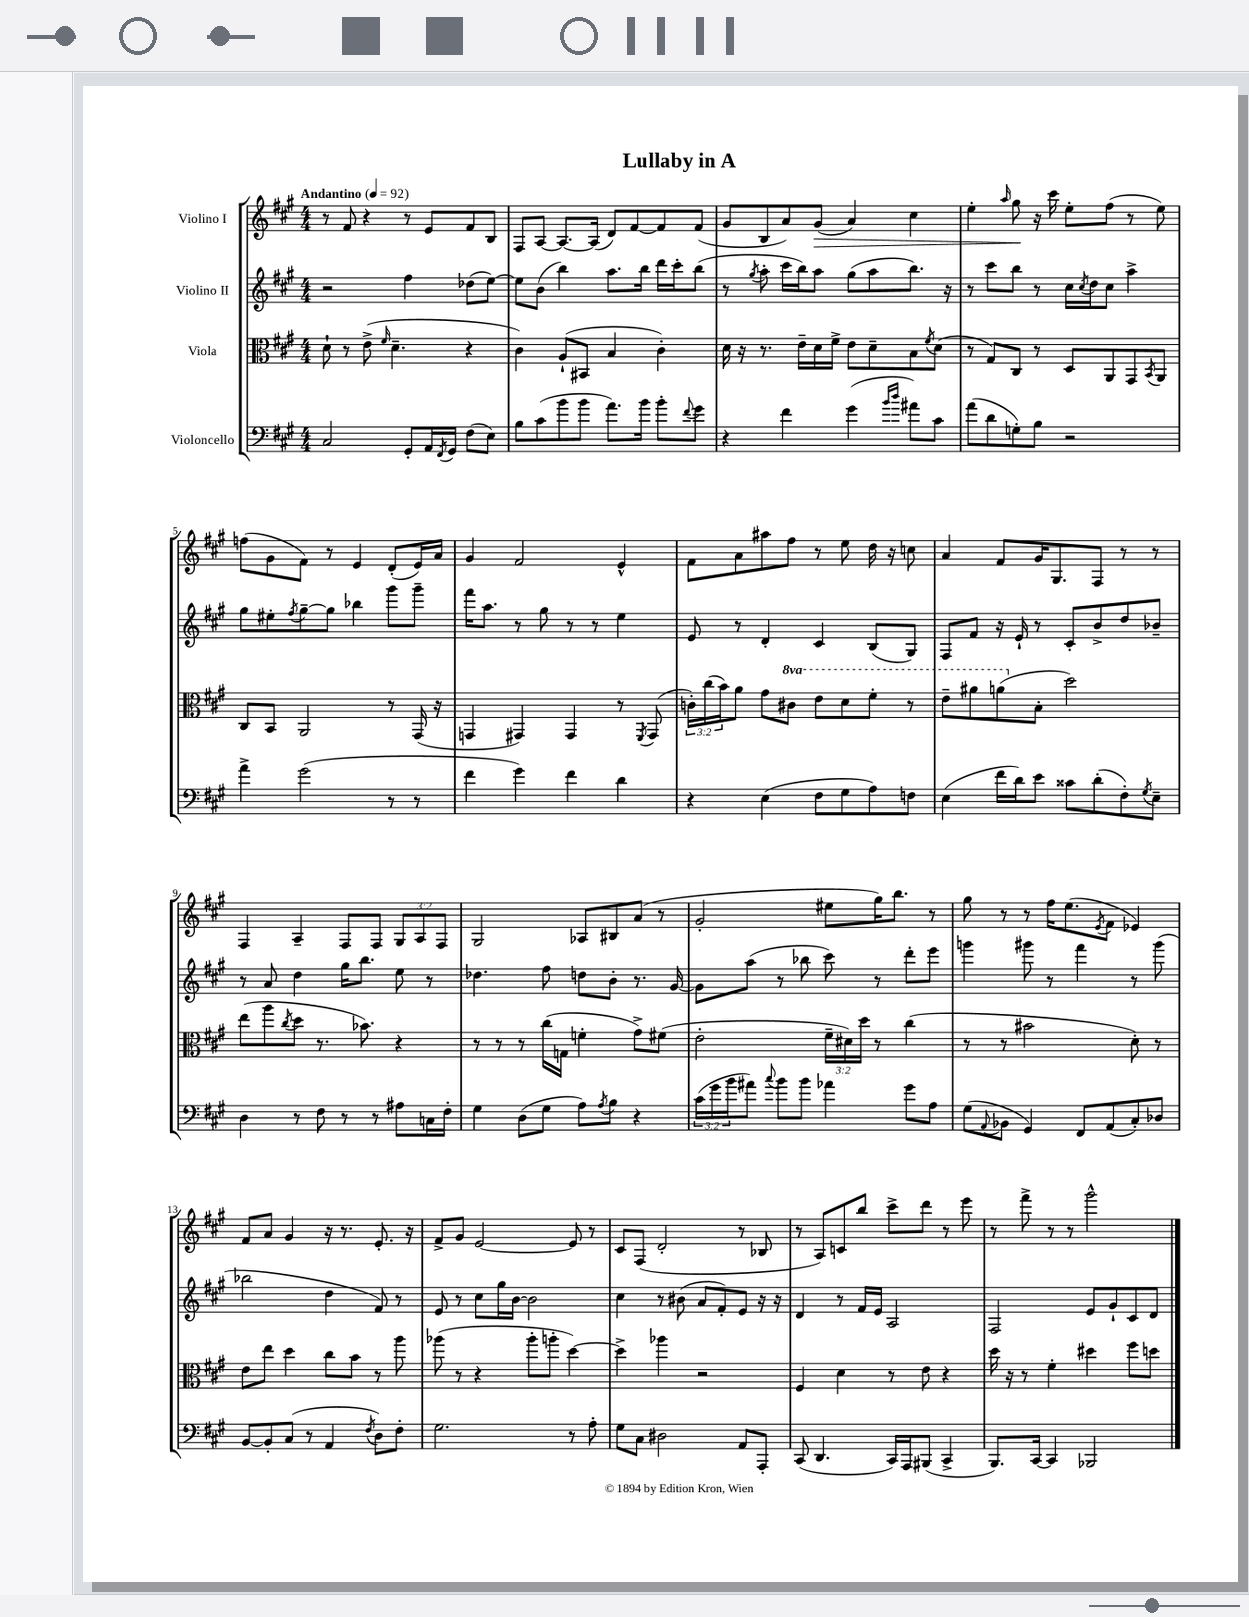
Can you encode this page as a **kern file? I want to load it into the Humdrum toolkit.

**kern	**kern	**kern	**kern	**dynam
*part4	*part3	*part2	*part1	*part1
*staff4	*staff3	*staff2	*staff1	*staff1
*I"Violoncello	*I"Viola	*I"Violino II	*I"Violino I	*
*clefF4	*clefC3	*clefG2	*clefG2	*
*k[f#c#g#]	*k[f#c#g#]	*k[f#c#g#]	*k[f#c#g#]	*
*M4/4	*M4/4	*M4/4	*M4/4	*
*MM92	*MM92	*MM92	*MM92	*
=1	=1	=1	=1	=1
!	!	!	!LO:TX:a:B:t=Andantino	!
2C#/	8d`\	2r	8r	.
.	8r	.	8f#/	.
.	(8e^\	.	4r	.
.	16qqf#/	.	.	.
.	4.d~\	.	.	.
8GG#'/L	.	4ff#\	8r	.
16AA/L	.	.	8e/L	.
8qFF#/	.	.	.	.
16GG#/JJ	.	.	.	.
(8F#\L	4r	(8dd-X\L	8f#/	.
8E\J)	.	[8ee\J)	8B/J	.
=2	=2	=2	=2	=2
8B\L	4c#\)	8ee\L]	8F#/L	.
(8c#\	.	(8b\J	[8A/J	.
8b\	(8A`/L	4bb\)	8.A/L_	.
8b\J	8BB#X/J	.	.	.
.	.	.	(16A/Jk]	.
8.a\L)	4B/	8.aa\L	8d/L)	.
.	.	.	[8f#/	.
16b\Jk	.	16bb\Jk	.	.
8b'\L	4c#'\)	16ddd\LL	8f#/]	.
.	.	16ccc#'\J	.	.
8qqf#/	.	.	.	.
8g#\J	.	(8bb\J	(8f#/J	.
=3	=3	=3	=3	=3
4r	16d\	8r	8g#/L	.
.	16r	.	.	.
.	.	8qgg#/	.	.
.	8.r	8aa'\	8B/	.
4f#\	.	16ccc#\LL	8a/)	.
.	16e~\LL	16bb\J)	.	.
!	!	!	!	!LO:HP:b
.	16d\	8aa\J	(8g#/J	>
.	16f#^\JJ	.	.	.
(4g#\	8e\L	(8gg#\L	4a/)	.
.	8d~\	8aa\	.	.
16qqb/LL	.	.	.	.
16qqdd/JJ	.	.	.	.
8a#X\L)	8B\	8.bb\J)	4cc#\	.
.	8qf#/	.	.	.
8c#\J	(8d\J	.	.	.
.	.	16r	.	.
=4	=4	=4	=4	=4
(8a\L	8r	8r	4ee'\	.
8d\	8G#/L)	8ccc#\L	.	.
.	.	.	16qqaa/	.
8Gn'\)	8C#/J	8bb\J	8gg#\	.
8B\J	8r	8r	16r	]
.	.	.	16ccc#\	.
2r	8D/L	16cc#\LL	8ee'\L	.
.	.	8qcc#/	.	.
.	.	16dd\J	.	.
.	8AA/	8cc#\J	(8ff#\J	.
.	8GG#/	4aa^\	8r	.
.	8qBB/	.	.	.
.	8AA/J	.	8ee\)	.
!!LO:LB:g=z
=5	=5	=5	=5	=5
4a^\	8C#/L	8gg#\L	(8ffn\L	.
.	8BB/J	8ee#X'\	8g#\	.
.	.	8qff#/	.	.
(2g#\	2AA/	[8gg#~\	8f#\J)	.
.	.	8gg#\J]	8r	.
.	.	4bb-X\	4e/	.
8r	8r	8ggg#\L	(8d'/L	.
8r	(16GG#/	8ggg#~\J	16e/L)	.
.	16r	.	16a/JJ	.
=6	=6	=6	=6	=6
4f#\	4GGn/	16fff#\KL	4g#/	.
.	.	8.aa\J	.	.
4g#\)	4GG#X/)	8r	2f#/	.
.	.	8gg#\	.	.
4f#\	4GG#/	8r	.	.
.	.	8r	.	.
4d\	8r	4ee\	4e^^/	.
.	8qFF#/	.	.	.
.	(8GG#/	.	.	.
=7	=7	=7	=7	=7
4r	24cn'\LL)	8e/	8f#\L	.
.	(24cc#\	.	.	.
.	24b\J)	.	.	.
.	8a\J	8r	8a\	.
(4E\	8g#\L	4d'/	8aa#X\	.
*	*8va	*	*	*
.	8cc#X\J	.	8ff#\J	.
8F#\L	8ee\L	4c#/	8r	.
8G#\	8dd\	.	8ee\	.
8A\)	8ff#'\J	(8B/L	16dd\	.
.	.	.	16r	.
8Fn\J	8r	8G#/J)	8ccn\	.
=8	=8	=8	=8	=8
(4E\	8ee~\L	8F#/L	4a/	.
.	8aa#X\	8f#/J	.	.
16f#\LL	(8aan\	16r	8f#/L	.
16d\J)	.	16e`/	.	.
*	*X8va	*	*	*
8e\J	8B'\J	8r	16g#/K	.
.	.	.	8.G#/	.
8c##X\L	2dd\)	8c#'/L	.	.
(8d'\	.	8b^/	8F#/J	.
8F#'\)	.	8dd/	8r	.
8qG#/	.	.	.	.
8E~\J	.	8b-X~/J	8r	.
!!LO:LB:g=z
=9	=9	=9	=9	=9
4D\	(8ee\L	8r	4F#/	.
.	8aa\	8a/	.	.
.	8qcc#/	.	.	.
8r	8dd\J	4dd\	4A~/	.
8F#\	8.r	.	.	.
8r	.	16gg#\KL	8F#/L	.
.	8.b-X\)	8.bb\J	.	.
8r	.	.	8F#/J	.
8A#X\L	4r	8ee\	12G#/L	.
.	.	.	12A/	.
16Cn\L	.	8r	.	.
.	.	.	12F#/J	.
16F#'\JJ	.	.	.	.
=10	=10	=10	=10	=10
4G#\	8r	4.dd-X\	2G#/	.
.	8r	.	.	.
(8D\L	8r	.	.	.
8G#\J	(16cc#\LL	8ff#\	.	.
.	16Gn\JJ	.	.	.
8A\L)	4fn'\	8ddn\L	8A-X/L	.
8qA/	.	.	.	.
8B\J	.	8b'\J	8B#X/	.
4r	8g#^\L)	8.r	(8a/J	.
.	(8f#X\J	.	8r	.
.	.	[16g#/	.	.
=11	=11	=11	=11	=11
(24c#\LL	2e'\	8g#\L]	2g#'/	.
24g#\	.	.	.	.
24b\J	.	.	.	.
8a#X\J)	.	(8aa\J	.	.
8qqcc#/	.	.	.	.
8b\L	.	8r	.	.
8b\J	.	8bb-X\	.	.
4a-X\	24f#~\LL	8ccc#\)	8ee#X\L	.
.	24d#X\)	.	.	.
.	24dd\JJ	.	.	.
.	8r	8r	16gg#\K)	.
.	.	.	8.bb\J	.
8g#\L	(4cc#\	8ddd'\L	.	.
8A\J	.	8eee\J	8r	.
=12	=12	=12	=12	=12
(8G#\L	8r	4gggn\	8gg#\	.
8qqAA/	.	.	.	.
8BB-X\J	8r	.	8r	.
4GG#/)	2b#X\	8ggg#X\	8r	.
.	.	8r	16ff#\KL	.
.	.	.	(8.ee\	.
8FF#/L	.	4fff#\	.	.
.	.	.	8qe/	.
(8AA/	.	.	8f#\J	.
8C#'/)	8d'\)	8r	4e-X/)	.
8D-X/J	8r	(8ggg#\	.	.
!!LO:LB:g=z
=13	=13	=13	=13	=13
[8BB/L	8e\L	2bb-X\	8f#/L	.
8BB'/]	8ee\J	.	8a/J	.
(8C#/J	4dd\	.	4g#/	.
8r	.	.	.	.
4AA/	8cc#\L	4dd\	16r	.
.	.	.	8.r	.
.	8b\J	.	.	.
8qF#/	.	.	.	.
8D\L)	8r	8f#/)	8.e'/	.
8F#'\J	8aa\	8r	.	.
.	.	.	16r	.
=14	=14	=14	=14	=14
2.G#\	(8aa-X\	8e/	8f#^/L	.
.	8r	8r	8g#/J	.
.	4r	8cc#\L	[2e/	.
.	.	16gg#\L	.	.
.	.	[16b\JJ	.	.
.	8aa-'\L	2b\]	.	.
.	8aan'\J	.	.	.
8r	[4dd\)	.	8e/]	.
8A'\	.	.	8r	.
=15	=15	=15	=15	=15
8G#\L	4dd^\]	4cc#\	8c#/L	.
8C#\J	.	.	(8F#/J	.
2D#X\	4aa-X\	8r	2d'/	.
.	.	(8b#X\	.	.
.	2r	8a/L	.	.
.	.	8f#'/)	.	.
8AA/L	.	8e/J	8r	.
8AAA'/J	.	16r	8B-X/	.
.	.	16r	.	.
=16	=16	=16	=16	=16
(8CC#/	4F#/	4d/	8r	.
4.DD/	.	.	8A/L)	.
.	4d\	8r	8cn/	.
.	.	16f#/LL	8bb/J	.
.	.	16e/JJ	.	.
16CC#/LL)	8r	2A/	8ccc#^\L	.
16AAA/J	.	.	.	.
(8BBB#X/J	8e\	.	8ddd\J	.
4CC#^/	4r	.	8r	.
.	.	.	8eee\	.
=17	=17	=17	=17	=17
8.BBB/L)	16dd\	2F#/	8r	.
.	16r	.	.	.
.	8r	.	8fff#^\	.
[16CC#/Jk	.	.	.	.
4CC#/]	4f#'\	.	8r	.
.	.	.	8r	.
2BBB-X/	4dd#X\	8e/L	2ggg#^^\	.
.	.	8g#`/	.	.
.	8ff#\L	8c#/	.	.
.	8ddn\J	8d/J	.	.
==	==	==	==	==
*-	*-	*-	*-	*-
